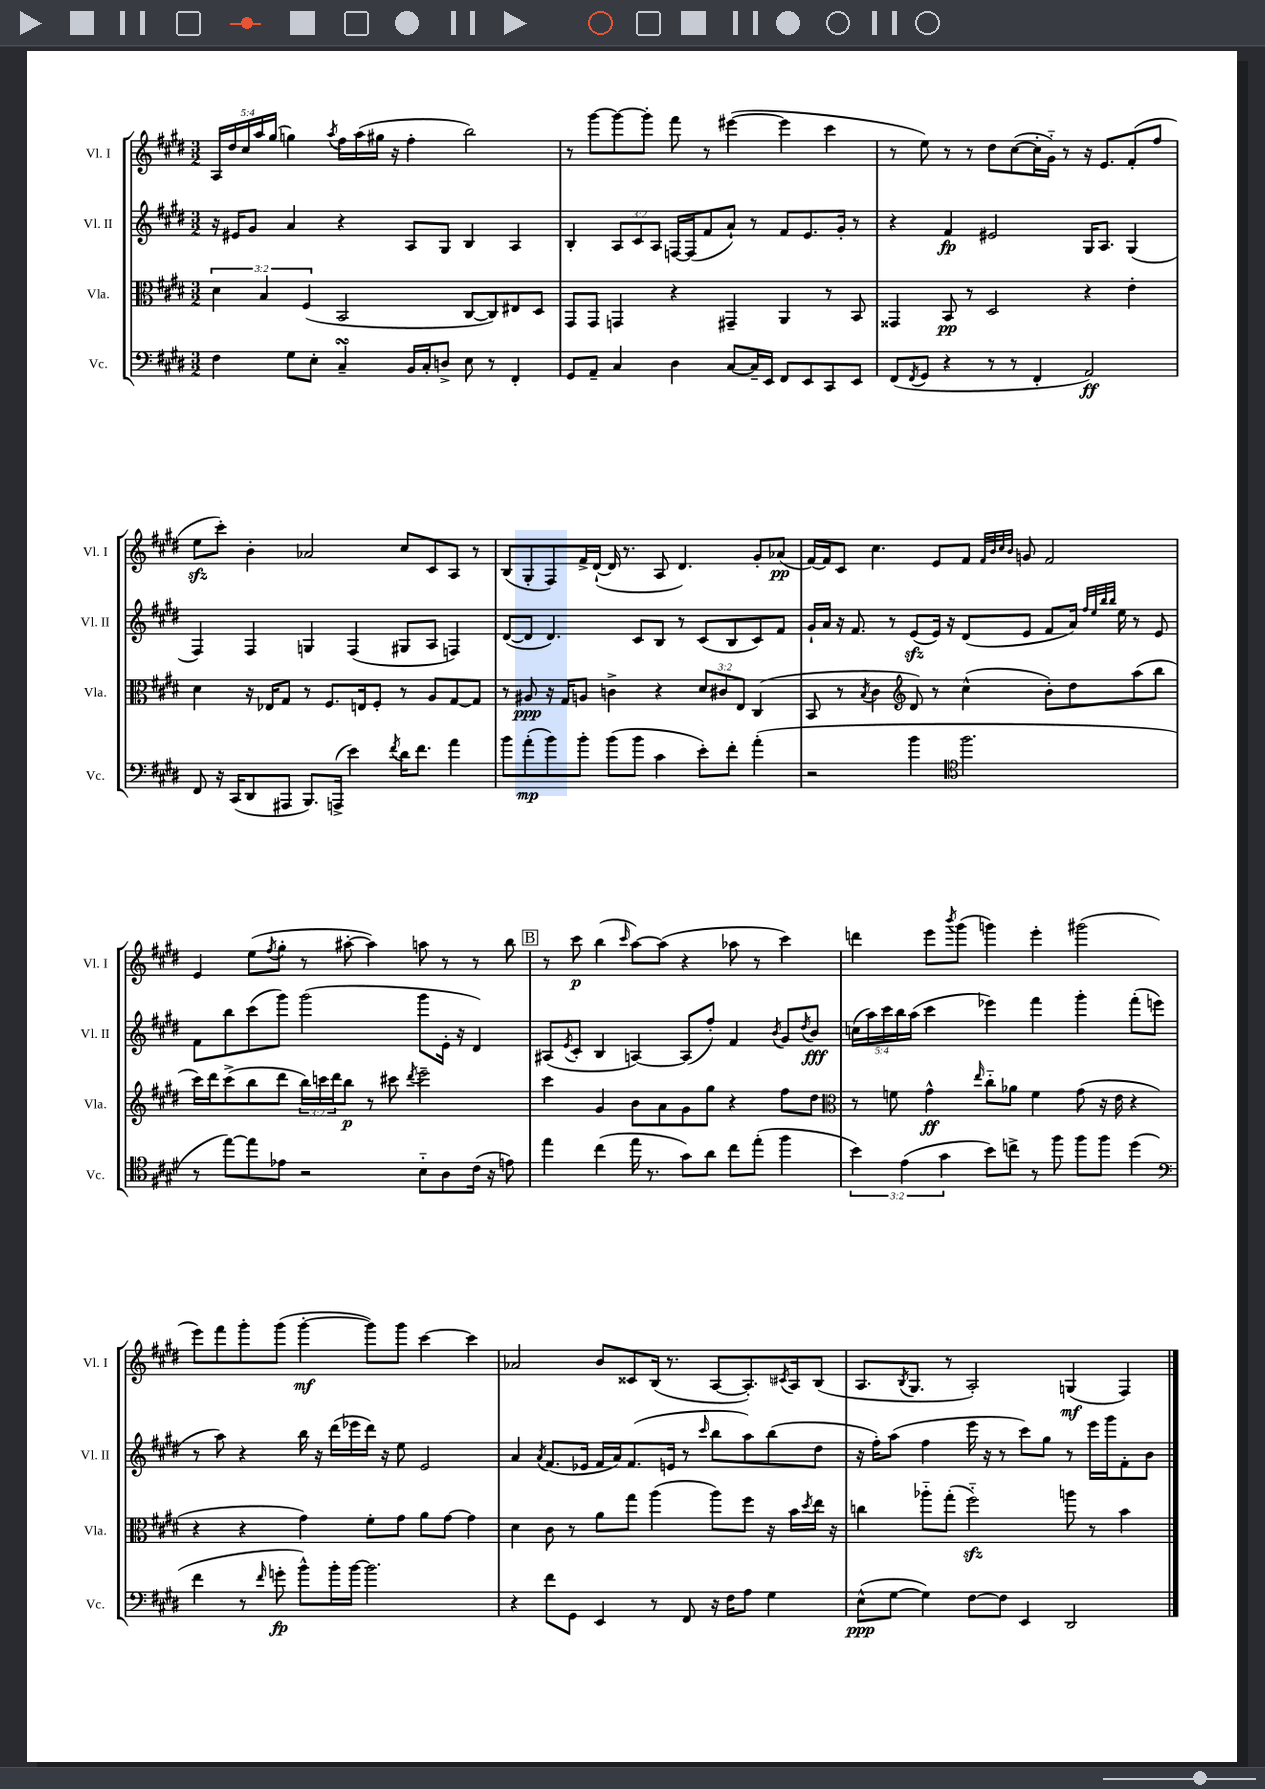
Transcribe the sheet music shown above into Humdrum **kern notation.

**kern	**dynam	**kern	**dynam	**kern	**dynam	**kern	**dynam
*part4	*part4	*part3	*part3	*part2	*part2	*part1	*part1
*staff4	*staff4	*staff3	*staff3	*staff2	*staff2	*staff1	*staff1
*I"Vc.	*	*I"Vla.	*	*I"Vl. II	*	*I"Vl. I	*
*I'Vc.	*	*I'Vla.	*	*I'Vl. II	*	*I'Vl. I	*
*clefF4	*	*clefC3	*	*clefG2	*	*clefG2	*
*k[f#c#g#d#]	*	*k[f#c#g#d#]	*	*k[f#c#g#d#]	*	*k[f#c#g#d#]	*
*M3/2	*	*M3/2	*	*M3/2	*	*M3/2	*
=119	=119	=119	=119	=119	=119	=119	=119
4F#\	.	6d#\	.	16r	.	20A/LL	.
.	.	.	.	.	.	20dd#/	.
.	.	.	.	16e#X/KL	.	.	.
.	.	.	.	.	.	20cc#/	.
.	.	.	.	8g#/J	.	.	.
.	.	.	.	.	.	20aa/	.
.	.	6B/	.	.	.	.	.
.	.	.	.	.	.	(20gg#/JJ	.
8G#\L	.	.	.	4a/	.	4ggn\)	.
.	.	(6F#/	.	.	.	.	.
8E'\J	.	.	.	.	.	.	.
.	.	.	.	.	.	8qaa/	.
4C#sSSS~/	.	2BB/	.	4r	.	16ff#\LL	.
.	.	.	.	.	.	(16aa\	.
.	.	.	.	.	.	16gg#X\JJ	.
.	.	.	.	.	.	16r	.
16BB/LL	.	.	.	8A/L	.	4ff#'\	.
16C#'/J	.	.	.	.	.	.	.
8Dn^/J	.	.	.	8G#/J	.	.	.
8E\	.	[8C#/L	.	4B/	.	2bb\)	.
8r	.	8C#/])	.	.	.	.	.
4FF#'/	.	8E#X/	.	4A/	.	.	.
.	.	8D#/J	.	.	.	.	.
=120	=120	=120	=120	=120	=120	=120	=120
8GG#/L	.	8GG#/L	.	4B'/	.	8r	.
8AA~/J	.	8GG#/J	.	.	.	[8ggg#\L	.
4C#/	.	4GGn/	.	12A/L	.	8ggg#\_	.
.	.	.	.	12c#/	.	.	.
.	.	.	.	.	.	8ggg#'\J]	.
.	.	.	.	12A/J	.	.	.
4D#\	.	4r	.	[16Fn/LL	.	8fff#\	.
.	.	.	.	(16F/J]	.	.	.
.	.	.	.	8f#/	.	8r	.
[8C#/L	.	4GG#X~/	.	8a`/J)	.	([4eee#X\	.
16C#~/L]	.	.	.	8r	.	.	.
16EE/JJ	.	.	.	.	.	.	.
8FF#/L	.	4AA/	.	8f#/L	.	4eee#\]	.
8EE/	.	.	.	8.e/	.	.	.
8CC#/	.	8r	.	.	.	4ccc#\	.
.	.	.	.	16g#'/Jk	.	.	.
8EE/J	.	8BB/	.	8r	.	.	.
=121	=121	=121	=121	=121	=121	=121	=121
(8FF#/L	.	4GG##X/	.	4r	.	8r	.
8qFF#/	.	.	.	.	.	.	.
8GG#/J	.	.	.	.	.	8ee\)	.
4r	.	8BB/	pp	4f#/	fp	8r	.
.	.	8r	.	.	.	8r	.
8r	.	2D#/	.	2e#X/	.	8dd#\L	.
8r	.	.	.	.	.	([8cc#\	.
4FF#'/	.	.	.	.	.	16cc#'\L]	.
.	.	.	.	.	.	16g#\JJ)	.
.	.	.	.	.	.	8r	.
2AA/)	ff	4r	.	16G#/KL	.	16r	.
.	.	.	.	8.A/J	.	8.e/L	.
.	.	4e'\	.	(4G#/	.	(8f#'/	.
.	.	.	.	.	.	8ff#/J	.
!!LO:LB:g=z
=122	=122	=122	=122	=122	=122	=122	=122
8FF#/	.	4d#\	.	4F#/)	.	8eezz\L	.
16r	.	.	.	.	.	8ccc#'\J)	.
(16CC#/KL	.	.	.	.	.	.	.
8DD#/	.	16r	.	4F#/	.	4b'\	.
.	.	16E-X/KL	.	.	.	.	.
8AAA#X/J	.	8G#/J	.	.	.	.	.
8.BBB/L)	.	8r	.	4Gn/	.	2a-X/	.
.	.	8.F#/L	.	.	.	.	.
(16AAAn^/Jk	.	.	.	.	.	.	.
4e\)	.	.	.	(4F#/	.	.	.
.	.	16En/k	.	.	.	.	.
.	.	8F#'/J	.	.	.	.	.
8qf#/	.	.	.	.	.	.	.
16d#\KL	.	8r	.	8G#X/L	.	8cc#/L	.
8.f#\J	.	.	.	.	.	.	.
.	.	8A/L	.	8A/J	.	8c#/	.
4a\	.	[8G#/	.	4Fn/)	.	8A/J	.
.	.	8G#/J]	.	.	.	8r	.
=123	=123	=123	=123	=123	=123	=123	=123
8b\L	.	8r	.	([8d#/L	.	(8B/L	.
(8a'\	mp	8A#X/	ppp	8d#/J]	.	8G#'/	.
8b\)	.	16r	.	4.d#/)	.	8F#/)	.
.	.	16G#/KL	.	.	.	.	.
8b'\J	.	8An/J	.	.	.	16f#^/L	.
.	.	.	.	.	.	([16d#`/JJ	.
(8b\L	.	4cn^\	.	.	.	16d#/]	.
.	.	.	.	.	.	8.r	.
8b\J	.	.	.	8c#/L	.	.	.
4c#\	.	4r	.	8B/J	.	8A/	.
.	.	.	.	8r	.	4.d#/)	.
8e'\L)	.	12d#/L	.	(8c#/L	.	.	.
.	.	12c#X/	.	.	.	.	.
8f#'\J	.	.	.	8B/	.	.	.
.	.	12E/J	.	.	.	.	.
(4a'\	.	(4C#/	.	8c#/)	.	8g#'/L	.
.	.	.	.	8f#/J	.	(8a-X/J	pp
=124	=124	=124	=124	=124	=124	=124	=124
2r	.	8BB/	.	16g#`/LL	.	[16f#/LL)	.
.	.	.	.	16a/JJ	.	16f#/J]	.
.	.	8r	.	16r	.	8c#/J	.
.	.	.	.	8.f#/	.	.	.
.	.	8qB/	.	.	.	.	.
.	.	4c#\	.	.	.	4.cc#\	.
.	.	.	.	8r	.	.	.
*	*	*clefG2	*	*	*	*	*
4b\	.	8d#/)	.	(8ezz/L	.	.	.
.	.	8r	.	16e/Jk)	.	8e/L	.
.	.	.	.	16r	.	.	.
*clefC4	*	*	*	*	*	*	*
2.ff#\	.	(4cc#^^\	.	(8d#/L	.	8f#/J	.
.	.	.	.	.	.	32qqf#/LLL	.
.	.	.	.	.	.	32qqb/	.
.	.	.	.	.	.	32qqcc#/	.
.	.	.	.	.	.	32qqb/JJJ	.
.	.	.	.	8e/J	.	8gn/	.
.	.	8b'\L)	.	8f#/L	.	2f#/	.
.	.	8dd#\	.	16a/Jk)	.	.	.
.	.	.	.	32qqff#/LLL	.	.	.
.	.	.	.	32qqee/	.	.	.
.	.	.	.	32qqbb/	.	.	.
.	.	.	.	32qqbb/JJJ	.	.	.
.	.	.	.	16ee\	.	.	.
.	.	(8aa\	.	8r	.	.	.
.	.	8bb\J	.	8e/	.	.	.
!!LO:LB:g=z
=125	=125	=125	=125	=125	=125	=125	=125
8r	.	16ccc#\LL)	.	8f#\L	.	4e/	.
.	.	16ddd#\J	.	.	.	.	.
[8ee\L)	.	(8ccc#^\	.	8bb\	.	.	.
8ee\]	.	8bb\	.	(8ccc#\	.	(8ee\L	.
.	.	.	.	.	.	8qff#/	.
8e-X\J	.	8ddd#\J	.	8ggg#\J)	.	8gg#'\J	.
2r	.	24bb\LL)	.	(2ggg#\	.	8r	.
.	.	24cccn\	.	.	.	.	.
.	.	24ddd#\J	.	.	.	.	.
.	.	8bb\J	p	.	.	[8aa#X'\	.
.	.	8r	.	.	.	4aa#\])	.
.	.	8ccc#X\	.	.	.	.	.
.	.	8qddd#/	.	.	.	.	.
8B\L	.	2eee~\	.	8ggg#\L	.	8aan\	.
8A\	.	.	.	16e'\Jk	.	8r	.
.	.	.	.	16r	.	.	.
(16c#\Jk	.	.	.	4d#/)	.	8r	.
16r	.	.	.	.	.	.	.
8en\)	.	.	.	.	.	8bb\	.
!!LO:REH:place=s1:t=B
=126	=126	=126	=126	=126	=126	=126	=126
4ee\	.	4ccc#\	.	(8A#X/L	.	8r	.
.	.	.	.	8qe/	.	.	.
.	.	.	.	8c#'/J	.	8ccc#\	p
(4cc#\	.	4g#/	.	4B/	.	(4bb\	.
.	.	.	.	.	.	16qqccc#/	.
16ee\	.	8b\L	.	[4An/)	.	[8aa\L)	.
8.r	.	.	.	.	.	.	.
.	.	8a\	.	.	.	(8aa\J]	.
8g#\L)	.	8g#\	.	(8A/L]	.	4r	.
8a\J	.	8gg#\J	.	8ff#'/J)	.	.	.
8cc#\L	.	4r	.	4f#/	.	8aa-X\	.
(8ee'\J	.	.	.	.	.	8r	.
.	.	.	.	8qb/	.	.	.
4ff#\	.	8ff#\L	.	8g#/L	.	4ccc#\)	.
.	.	.	.	8qdd#/	.	.	.
.	.	8dd#\J	.	8b/J	fff	.	.
=127	=127	=127	=127	=127	=127	=127	=127
*	*	*clefC3	*	*	*	*	*
6b\)	.	8r	.	(20ccn\LL	.	4dddn\	.
.	.	.	.	20aa\)	.	.	.
.	.	.	.	20ccc#\	.	.	.
.	.	8fn\	.	.	.	.	.
.	.	.	.	20bb\	.	.	.
(6e\	.	.	.	.	.	.	.
.	.	.	.	(20aa\JJ	.	.	.
.	.	4g#^^\	ff	4ccc#\	.	8eee\L	.
6g#\	.	.	.	.	.	.	.
.	.	.	.	.	.	8qbbb/	.
.	.	.	.	.	.	(8ggg#\J	.
.	.	16qqee/	.	.	.	.	.
8b\L)	.	8cc#\L	.	4eee-X\)	.	4gggn\)	.
8ccn^\J	.	8a-X\J	.	.	.	.	.
8r	.	4f\	.	4fff#\	.	4eee'\	.
8ff#\	.	.	.	.	.	.	.
8ff#\L	.	(8g#\	.	4ggg#'\	.	(2ggg#X\	.
8ff#\J	.	16r	.	.	.	.	.
.	.	16e\	.	.	.	.	.
(4dd#\	.	4r	.	(8fff#'\L	.	.	.
.	.	.	.	8eeen\J	.	.	.
!!LO:LB:g=z
=128	=128	=128	=128	=128	=128	=128	=128
*clefF4	*	*	*	*	*	*	*
4f#\	.	4r	.	8r	.	8eee\L)	.
.	.	.	.	8aa\)	.	8fff#\	.
8r	.	4r	.	4r	.	8ggg#'\	.
16qqf#/	.	.	.	.	.	.	.
8gn'\	fp	.	.	.	.	(8ggg#\J	.
8b^^\L)	.	4g#\)	.	16bb\	.	[4ggg#'\	mf
.	.	.	.	16r	.	.	.
16b'\L	.	.	.	(16ddd#\LL	.	.	.
[16b\JJ	.	.	.	16eee-X\	.	.	.
2.b\]	.	8f#'\L	.	16ddd#\JJ)	.	8ggg#\L])	.
.	.	.	.	16r	.	.	.
.	.	8g#\J	.	8ee\	.	8ggg#\J	.
.	.	8a\L	.	2e/	.	[4ccc#\	.
.	.	[8g#\J	.	.	.	.	.
.	.	4g#\]	.	.	.	4ccc#\]	.
=129	=129	=129	=129	=129	=129	=129	=129
4r	.	4d#\	.	4a/	.	2a-X/	.
.	.	.	.	8qa/	.	.	.
8f#\L	.	8c#\	.	(8.f#/L	.	.	.
8GG#\J	.	8r	.	.	.	.	.
.	.	.	.	16e-X/Jk	.	.	.
4EE/	.	8a\L	.	16f#/LL	.	8b/L	.
.	.	.	.	16a/J)	.	.	.
.	.	8gg#\J	.	(8.f#/	.	8c##X/	.
8r	.	(4aa\	.	.	.	(16B/Jk	.
.	.	.	.	16en/Jk	.	8.r	.
8FF#/	.	.	.	8r	.	.	.
.	.	.	.	16qqccc#/	.	.	.
16r	.	8aa\L)	.	8bb\L	.	[8A/L	.
16F#\KL	.	.	.	.	.	.	.
8A\J	.	8ff#\J	.	8aa\)	.	8.A'/])	.
4G#\	.	16r	.	(8bb\	.	.	.
.	.	.	.	.	.	8qc#X/	.
.	.	16b\LL	.	.	.	16A/k	.
.	.	8qdd#/	.	.	.	.	.
.	.	16ee\JJ	.	8dd#\J	.	(8B/J	.
.	.	16r	.	.	.	.	.
=130	=130	=130	=130	=130	=130	=130	=130
(8E^^\L	ppp	4ccn\	.	16r	.	8.A/L	.
.	.	.	.	16ff#'\KL)	.	.	.
[8G#\J	.	.	.	(8aa\J	.	.	.
.	.	.	.	.	.	8qB/	.
.	.	.	.	.	.	8.G#/J	.
4G#\])	.	8aa-X\L	.	4ff#\	.	.	.
.	.	(8gg#'\J	.	.	.	8r	.
[8F#\L	.	2ff#zz\)	.	16eee\	.	2A'/)	.
.	.	.	.	16r	.	.	.
8F#\J]	.	.	.	8r	.	.	.
4EE/	.	.	.	8ccc#\L)	.	.	.
.	.	.	.	8gg#\J	.	.	.
2DD#/	.	8aan\	.	8r	.	(4Gn/	mf
.	.	8r	.	16eee\LL	.	.	.
.	.	.	.	16ggg#\J	.	.	.
.	.	4b\	.	8f#'\	.	4F#/)	.
.	.	.	.	8b\J	.	.	.
==	==	==	==	==	==	==	==
*-	*-	*-	*-	*-	*-	*-	*-
